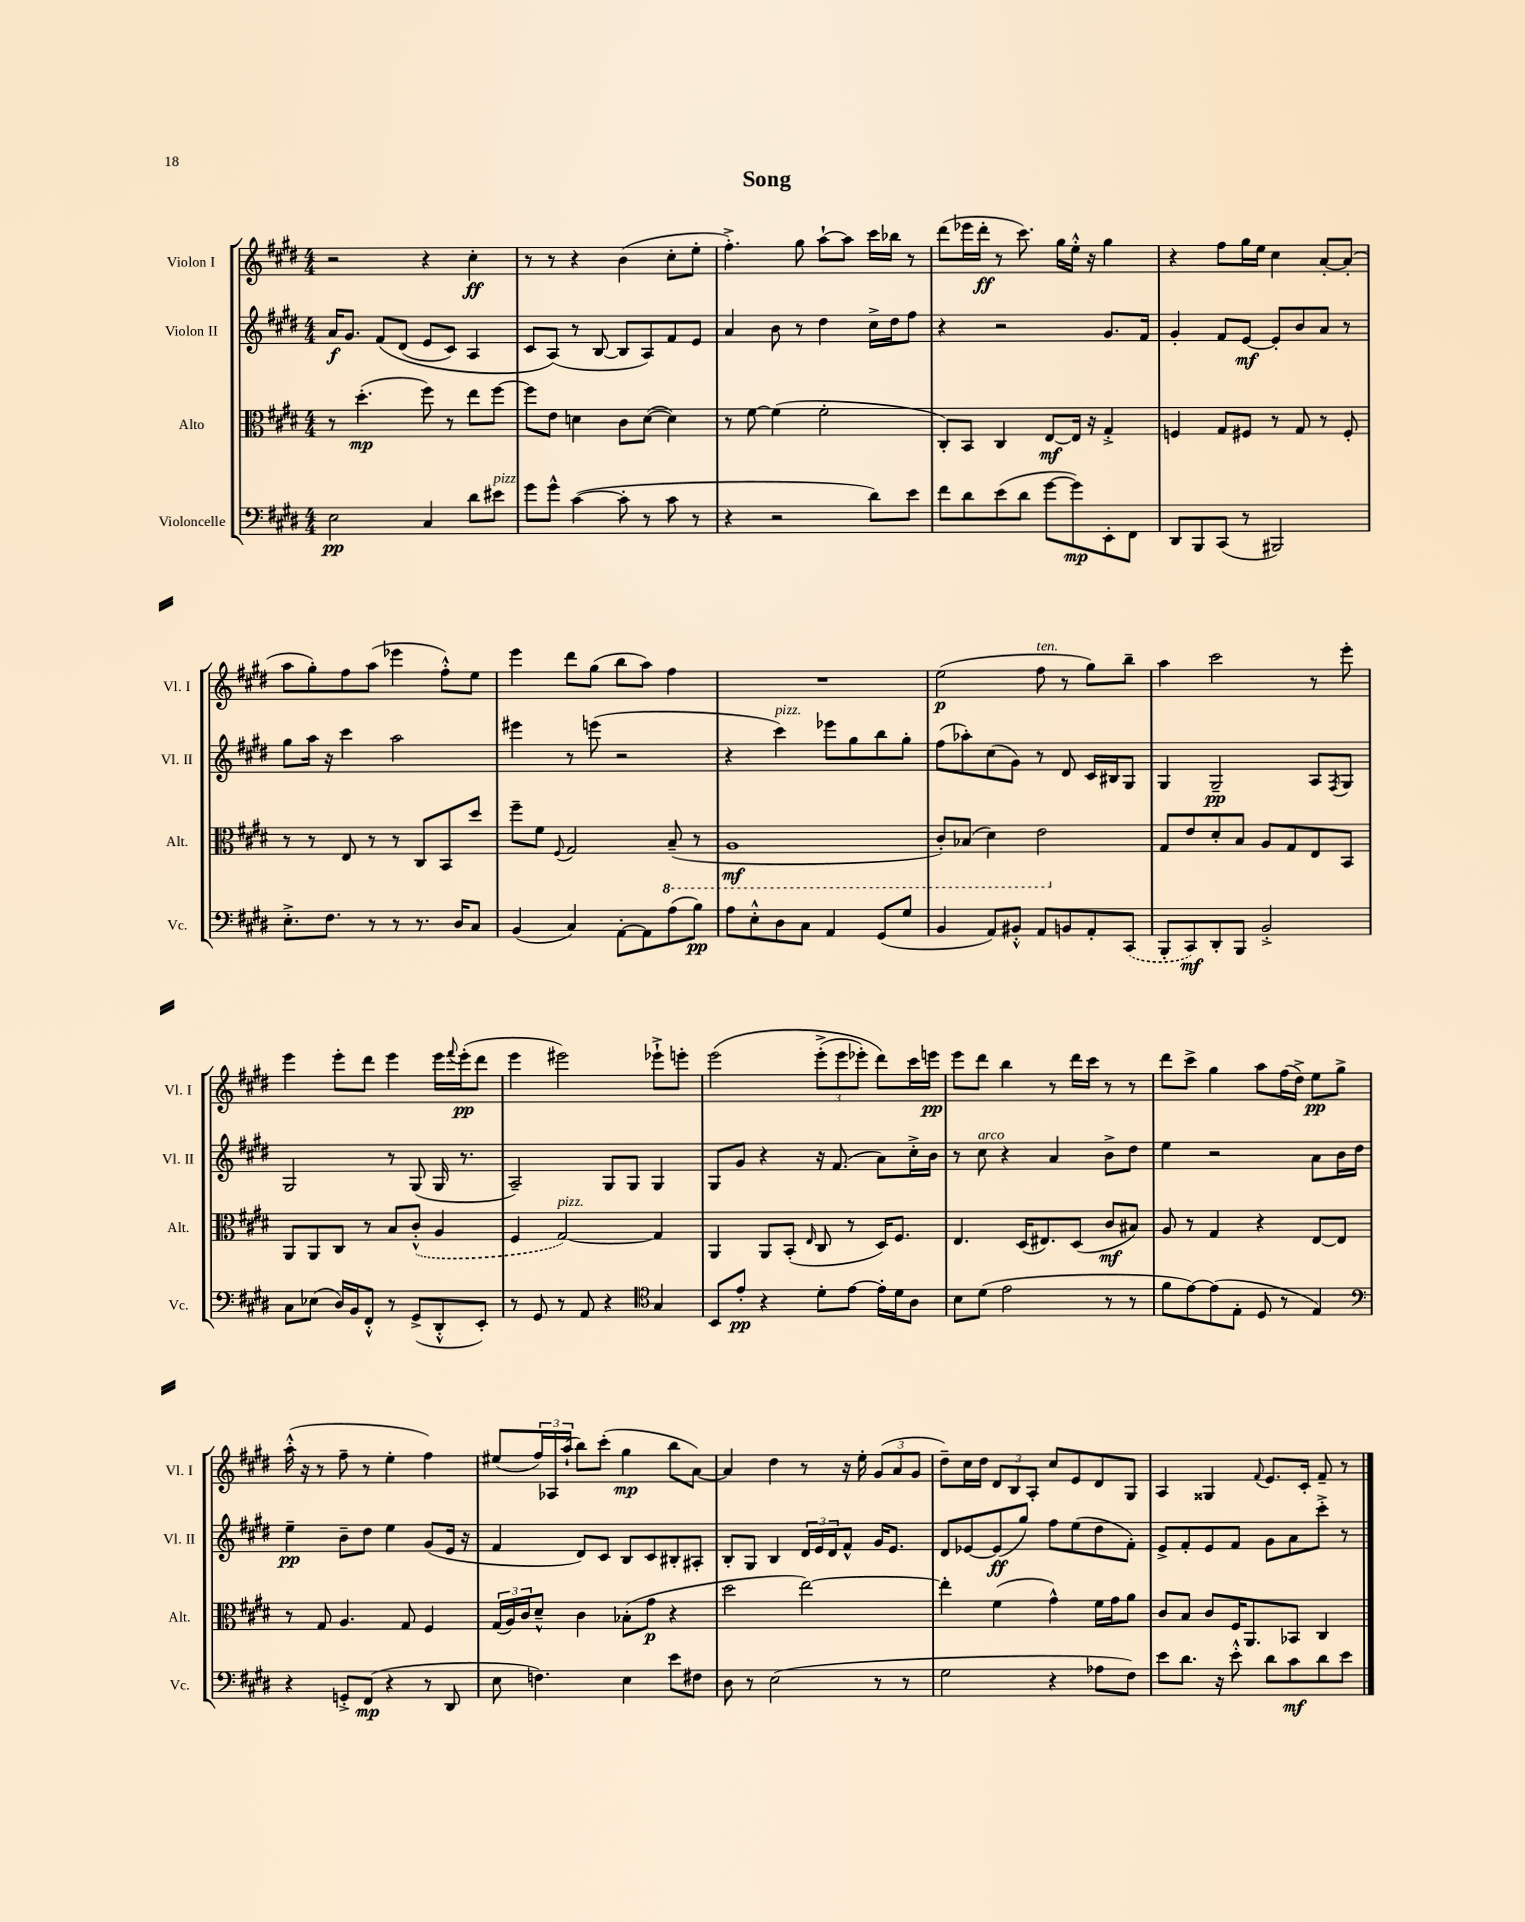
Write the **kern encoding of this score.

**kern	**dynam	**kern	**dynam	**kern	**dynam	**kern	**dynam
*part4	*part4	*part3	*part3	*part2	*part2	*part1	*part1
*staff4	*staff4	*staff3	*staff3	*staff2	*staff2	*staff1	*staff1
*I"Violoncelle	*	*I"Alto	*	*I"Violon II	*	*I"Violon I	*
*I'Vc.	*	*I'Alt.	*	*I'Vl. II	*	*I'Vl. I	*
*clefF4	*	*clefC3	*	*clefG2	*	*clefG2	*
*k[f#c#g#d#]	*	*k[f#c#g#d#]	*	*k[f#c#g#d#]	*	*k[f#c#g#d#]	*
*M4/4	*	*M4/4	*	*M4/4	*	*M4/4	*
=1	=1	=1	=1	=1	=1	=1	=1
2E\	pp	8r	.	16a/KL	f	2r	.
.	.	.	.	8.g#/J	.	.	.
.	.	(4.dd#'\	mp	.	.	.	.
.	.	.	.	(8f#/L	.	.	.
.	.	.	.	(8d#/J	.	.	.
4C#/	.	8ff#\)	.	8e/L	.	4r	.
.	.	8r	.	8c#/J)	.	.	.
8d#\L	.	8ee\L	.	4A/	.	4cc#'\	ff
!LO:TX:a:i:t=pizz.	!	!	!	!	!	!	!
8e#X\J	.	[8ff#\J	.	.	.	.	.
=2	=2	=2	=2	=2	=2	=2	=2
8g#\L	.	8ff#\L]	.	8c#/L	.	8r	.
8g#^^\J	.	8e\J	.	(8A/J)	.	8r	.
([4c#\	.	4dn\	.	8r	.	4r	.
.	.	.	.	[8B/	.	.	.
8c#'\]	.	8c#\L	.	8B/L]	.	(4b\	.
8r	.	([8d\J	.	8A/)	.	.	.
8c#\	.	4d\])	.	8f#/	.	8cc#'\L	.
8r	.	.	.	8e/J	.	8ee'\J	.
=3	=3	=3	=3	=3	=3	=3	=3
4r	.	8r	.	4a/	.	4.ff#'^\)	.
.	.	[8f#\	.	.	.	.	.
2r	.	(4f#\]	.	8b\	.	.	.
.	.	.	.	8r	.	8gg#\	.
.	.	2f#'\	.	4dd#\	.	[8aa`\L	.
.	.	.	.	.	.	8aa\J]	.
8d#\L)	.	.	.	16cc#^\LL	.	16ccc#\LL	.
.	.	.	.	16dd#\J	.	16bb-X\JJ	.
8e\J	.	.	.	8ff#\J	.	8r	.
=4	=4	=4	=4	=4	=4	=4	=4
8f#\L	.	8C#'/L)	.	4r	.	(8ddd#\L	.
8d#\	.	8BB/J	.	.	.	16eee-X\L	.
.	.	.	.	.	.	16ddd#'\JJ	ff
(8e\	.	4C#/	.	2r	.	8r	.
8d#\J	.	.	.	.	.	8.ccc#\)	.
[8g#\L	.	[8E/L	mf	.	.	.	.
.	.	.	.	.	.	16gg#\LL	.
8g#\])	mp	16E/Jk]	.	.	.	16ee'^^\JJ	.
.	.	16r	.	.	.	16r	.
8EE'\	.	4G#'^/	.	8.g#/L	.	4gg#\	.
8FF#\J	.	.	.	.	.	.	.
.	.	.	.	16f#/Jk	.	.	.
=5	=5	=5	=5	=5	=5	=5	=5
8DD#/L	.	4Fn/	.	4g#'/	.	4r	.
8BBB/	.	.	.	.	.	.	.
(8CC#/J	.	8G#/L	.	8f#/L	.	8ff#\L	.
8r	.	8F#X/J	.	[8e/J	mf	16gg#\L	.
.	.	.	.	.	.	16ee\JJ	.
2BBB#X/)	.	8r	.	8e'/L]	.	4cc#\	.
.	.	8G#/	.	8b/	.	.	.
.	.	8r	.	8a/J	.	[8a'/L	.
.	.	8F#'/	.	8r	.	(8a'/J]	.
!!LO:LB:g=z
=6	=6	=6	=6	=6	=6	=6	=6
8.E'^\L	.	8r	.	8gg#\L	.	8aa\L	.
.	.	8r	.	16aa\Jk	.	8gg#'\)	.
8.F#\J	.	.	.	16r	.	.	.
.	.	8E/	.	4ccc#\	.	8ff#\	.
8r	.	8r	.	.	.	(8aa\J	.
8r	.	8r	.	2aa\	.	4eee-X\	.
8.r	.	8C#/L	.	.	.	.	.
.	.	8BB/	.	.	.	8ff#'^^\L)	.
16D#/KL	.	.	.	.	.	.	.
8C#/J	.	8dd#/J	.	.	.	8ee\J	.
=7	=7	=7	=7	=7	=7	=7	=7
(4BB/	.	8ff#~\L	.	4eee#X\	.	4eee\	.
.	.	8f#\J	.	.	.	.	.
.	.	8qqF#/	.	.	.	.	.
4C#/)	.	2G#/	.	8r	.	8ddd#\L	.
.	.	.	.	(8eeen\	.	(8gg#\J	.
[8AA'\L	.	.	.	2r	.	8bb\L	.
8AA\]	.	.	.	.	.	8aa\J)	.
*	*	*8ba	*	*	*	*	*
(8A\	.	(8BB~/	.	.	.	4ff#\	.
8B\J)	pp	8r	.	.	.	.	.
=8	=8	=8	=8	=8	=8	=8	=8
8A\L	.	1AA	mf	4r	.	1r	.
8E'^^\	.	.	.	.	.	.	.
!	!	!	!	!LO:TX:a:i:t=pizz.	!	!	!
8D#\	.	.	.	4ccc#\)	.	.	.
8C#\J	.	.	.	.	.	.	.
4AA/	.	.	.	8eee-X\L	.	.	.
.	.	.	.	8gg#\	.	.	.
(8GG#/L	.	.	.	8bb\	.	.	.
8G#/J	.	.	.	8gg#'\J	.	.	.
=9	=9	=9	=9	=9	=9	=9	=9
4BB/	.	8C#'/L)	.	(8ff#\L	.	(2ee\	p
.	.	(8BB-X/J	.	8aa-X'\)	.	.	.
8AA/L)	.	4D#\)	.	(8cc#\	.	.	.
8BB#X'^^/J	.	.	.	8g#\J)	.	.	.
!	!	!	!	!	!	!LO:TX:a:i:t=ten.	!
8AA/L	.	2E\	.	8r	.	8ff#\	.
8BBn/	.	.	.	8d#/	.	8r	.
8AA'/	.	.	.	16c#/LL	.	8gg#\L)	.
.	.	.	.	16B#X/J	.	.	.
(8CC#/J	.	.	.	8G#/J	.	8bb~\J	.
=10	=10	=10	=10	=10	=10	=10	=10
*	*	*X8ba	*	*	*	*	*
8BBB'/L	.	8G#/L	.	4G#/	.	4aa\	.
8CC#/)	mf	8e/	.	.	.	.	.
8DD#'/	.	8d#'/	.	2G#~/	pp	2ccc#\	.
8BBB/J	.	8B/J	.	.	.	.	.
2BB'^/	.	8A/L	.	.	.	.	.
.	.	8G#/	.	.	.	.	.
.	.	8E/	.	8A/L	.	8r	.
.	.	.	.	8qF#/	.	.	.
.	.	8BB/J	.	8G#/J	.	8eee'\	.
!!LO:LB:g=z
=11	=11	=11	=11	=11	=11	=11	=11
8C#\L	.	8AA/L	.	2G#/	.	4eee\	.
(8E-X\J	.	8AA/	.	.	.	.	.
16D#/LL)	.	8C#/J	.	.	.	8eee'\L	.
16BB/J	.	.	.	.	.	.	.
8FF#'^^/J	.	8r	.	.	.	8ddd#\J	.
8r	.	8B/L	.	8r	.	4eee\	.
(8GG#^/L	.	(8c#'^^/J	.	(8G#/	.	.	.
8DD#'^^/	.	4A/	.	16G#/	.	16eee\LL	.
.	.	.	.	.	.	8qqfff#/	.
.	.	.	.	8.r	.	(16eee'\J	pp
8EE'/J)	.	.	.	.	.	8ddd#\J	.
=12	=12	=12	=12	=12	=12	=12	=12
8r	.	4F#/	.	2A~/)	.	4eee\	.
8GG#/	.	.	.	.	.	.	.
!	!	!LO:TX:a:i:t=pizz.	!	!	!	!	!
8r	.	[2G#/)	.	.	.	2eee#X\)	.
8AA/	.	.	.	.	.	.	.
4r	.	.	.	8G#/L	.	.	.
.	.	.	.	8G#/J	.	.	.
*clefC4	*	*	*	*	*	*	*
4G#/	.	4G#/]	.	4G#/	.	8eee-X`^\L	.
.	.	.	.	.	.	8eeen'\J	.
=13	=13	=13	=13	=13	=13	=13	=13
8BB/L	.	4AA/	.	8G#/L	.	(2eee\	.
8e'/J	pp	.	.	8g#/J	.	.	.
4r	.	8AA/L	.	4r	.	.	.
.	.	(8BB'/J	.	.	.	.	.
.	.	16qqE/	.	.	.	.	.
8d#'\L	.	8C#/	.	16r	.	(12eee'^\L	.
.	.	.	.	(8.f#/	.	.	.
.	.	.	.	.	.	12eee\	.
[8e\J	.	8r	.	.	.	.	.
.	.	.	.	.	.	12eee-X'\J)	.
16e'\LL]	.	16D#/KL)	.	8a\L)	.	8ddd#\L)	.
16d#\J	.	8.F#/J	.	.	.	.	.
8A\J	.	.	.	16cc#'^\L	.	16ccc#\L	.
.	.	.	.	16b\JJ	.	16eeen\JJ	pp
=14	=14	=14	=14	=14	=14	=14	=14
8B\L	.	4.E/	.	8r	.	8eee\L	.
!	!	!	!	!LO:TX:a:i:t=arco	!	!	!
(8d#\J	.	.	.	8cc#\	.	8ddd#\J	.
2e\	.	.	.	4r	.	4bb\	.
.	.	(16D#/KL	.	.	.	.	.
.	.	8.E#X/)	.	.	.	.	.
.	.	.	.	4a/	.	8r	.
.	.	(8D#/J	.	.	.	16ddd#\LL	.
.	.	.	.	.	.	16ccc#\JJ	.
8r	.	8c#/L	mf	8b^\L	.	8r	.
8r	.	8B#X/J)	.	8dd#\J	.	8r	.
=15	=15	=15	=15	=15	=15	=15	=15
8f#\L	.	8A/	.	4ee\	.	8ddd#\L	.
[8e\)	.	8r	.	.	.	8ccc#^\J	.
(8e\]	.	4G#/	.	2r	.	4gg#\	.
8E'\J	.	.	.	.	.	.	.
8D#/	.	4r	.	.	.	8aa\L	.
8r	.	.	.	.	.	(16ff#\L	.
.	.	.	.	.	.	16dd#^\JJ)	.
4E/)	.	[8E/L	.	8a\L	.	8ee\L	pp
.	.	8E/J]	.	16b\L	.	8gg#^\J	.
.	.	.	.	16dd#\JJ	.	.	.
!!LO:LB:g=z
=16	=16	=16	=16	=16	=16	=16	=16
*clefF4	*	*	*	*	*	*	*
4r	.	8r	.	4ee~\	pp	(16aa'^^\	.
.	.	.	.	.	.	16r	.
.	.	8G#/	.	.	.	8r	.
8GGn'^/L	.	4.A/	.	8b~\L	.	8ff#~\	.
(8FF#/J	mp	.	.	8dd#\J	.	8r	.
4r	.	.	.	4ee\	.	4ee'\	.
.	.	8G#/	.	.	.	.	.
8r	.	4F#/	.	(8g#/L	.	4ff#\)	.
8DD#/	.	.	.	16e/Jk	.	.	.
.	.	.	.	16r	.	.	.
=17	=17	=17	=17	=17	=17	=17	=17
8E\	.	(24G#/LL	.	4f#/	.	(8ee#X/L	.
.	.	24A/)	.	.	.	.	.
.	.	24c#/J	.	.	.	.	.
4.Fn\)	.	8d#~^^/J	.	.	.	24ff#/L)	.
.	.	.	.	.	.	24A-X/	.
.	.	.	.	.	.	(24aa`/JJ	.
.	.	4c#\	.	8d#/L)	.	8bb\L)	.
.	.	.	.	8c#/J	.	(8ccc#'\J	.
4E\	.	(8B-X'\L	.	8B/L	.	4gg#\	mp
.	.	8g#\J	p	8c#/	.	.	.
8e\L	.	4r	.	8B#X'/	.	8bb\L	.
8F#X\J	.	.	.	8A#X'/J	.	[8a\J)	.
=18	=18	=18	=18	=18	=18	=18	=18
8D#\	.	2dd#\	.	8B'/L	.	4a/]	.
8r	.	.	.	8G#/J	.	.	.
(2E\	.	.	.	4B/	.	4dd#\	.
.	.	[2ee\)	.	24d#/LL	.	8r	.
.	.	.	.	24e/	.	.	.
.	.	.	.	24d#/J	.	.	.
.	.	.	.	8f#^^/J	.	16r	.
.	.	.	.	.	.	16ee'\	.
8r	.	.	.	16g#/KL	.	(12g#/L	.
.	.	.	.	8.e/J	.	.	.
.	.	.	.	.	.	12a/	.
8r	.	.	.	.	.	.	.
.	.	.	.	.	.	12g#/J	.
=19	=19	=19	=19	=19	=19	=19	=19
2G#\	.	4ee'\]	.	8d#/L	.	8dd#~\L)	.
.	.	.	.	[8e-X/	.	16cc#\L	.
.	.	.	.	.	.	16dd#\JJ	.
.	.	(4f#\	.	(8e-/]	ff	12d#/L	.
.	.	.	.	.	.	12B/	.
.	.	.	.	8gg#/J)	.	.	.
.	.	.	.	.	.	12A'/J	.
4r	.	4g#^^\)	.	8ff#\L	.	8cc#/L	.
.	.	.	.	(8ee\	.	8e/	.
8A-X\L	.	16f#\LL	.	8dd#\	.	8d#/	.
.	.	16g#\J	.	.	.	.	.
8F#\J)	.	8a\J	.	8f#'\J)	.	8G#/J	.
=20	=20	=20	=20	=20	=20	=20	=20
8e\L	.	8c#/L	.	8e^/L	.	4A/	.
8.d#\J	.	8B/J	.	8f#'/	.	.	.
.	.	8c#/L	.	8e/	.	4G##X/	.
16r	.	.	.	.	.	.	.
8e'^^\	.	16F#/K	.	8f#/J	.	.	.
.	.	8.AA/	.	.	.	.	.
.	.	.	.	.	.	8qqf#/	.
8d#\L	.	.	.	8g#\L	.	8.e/L	.
8c#\	mf	8BB-X/J	.	8a\	.	.	.
.	.	.	.	.	.	16c#'/Jk	.
8d#\	.	4C#/	.	8ccc#'^\J	.	8f#~/	.
8e\J	.	.	.	8r	.	8r	.
==	==	==	==	==	==	==	==
*-	*-	*-	*-	*-	*-	*-	*-
